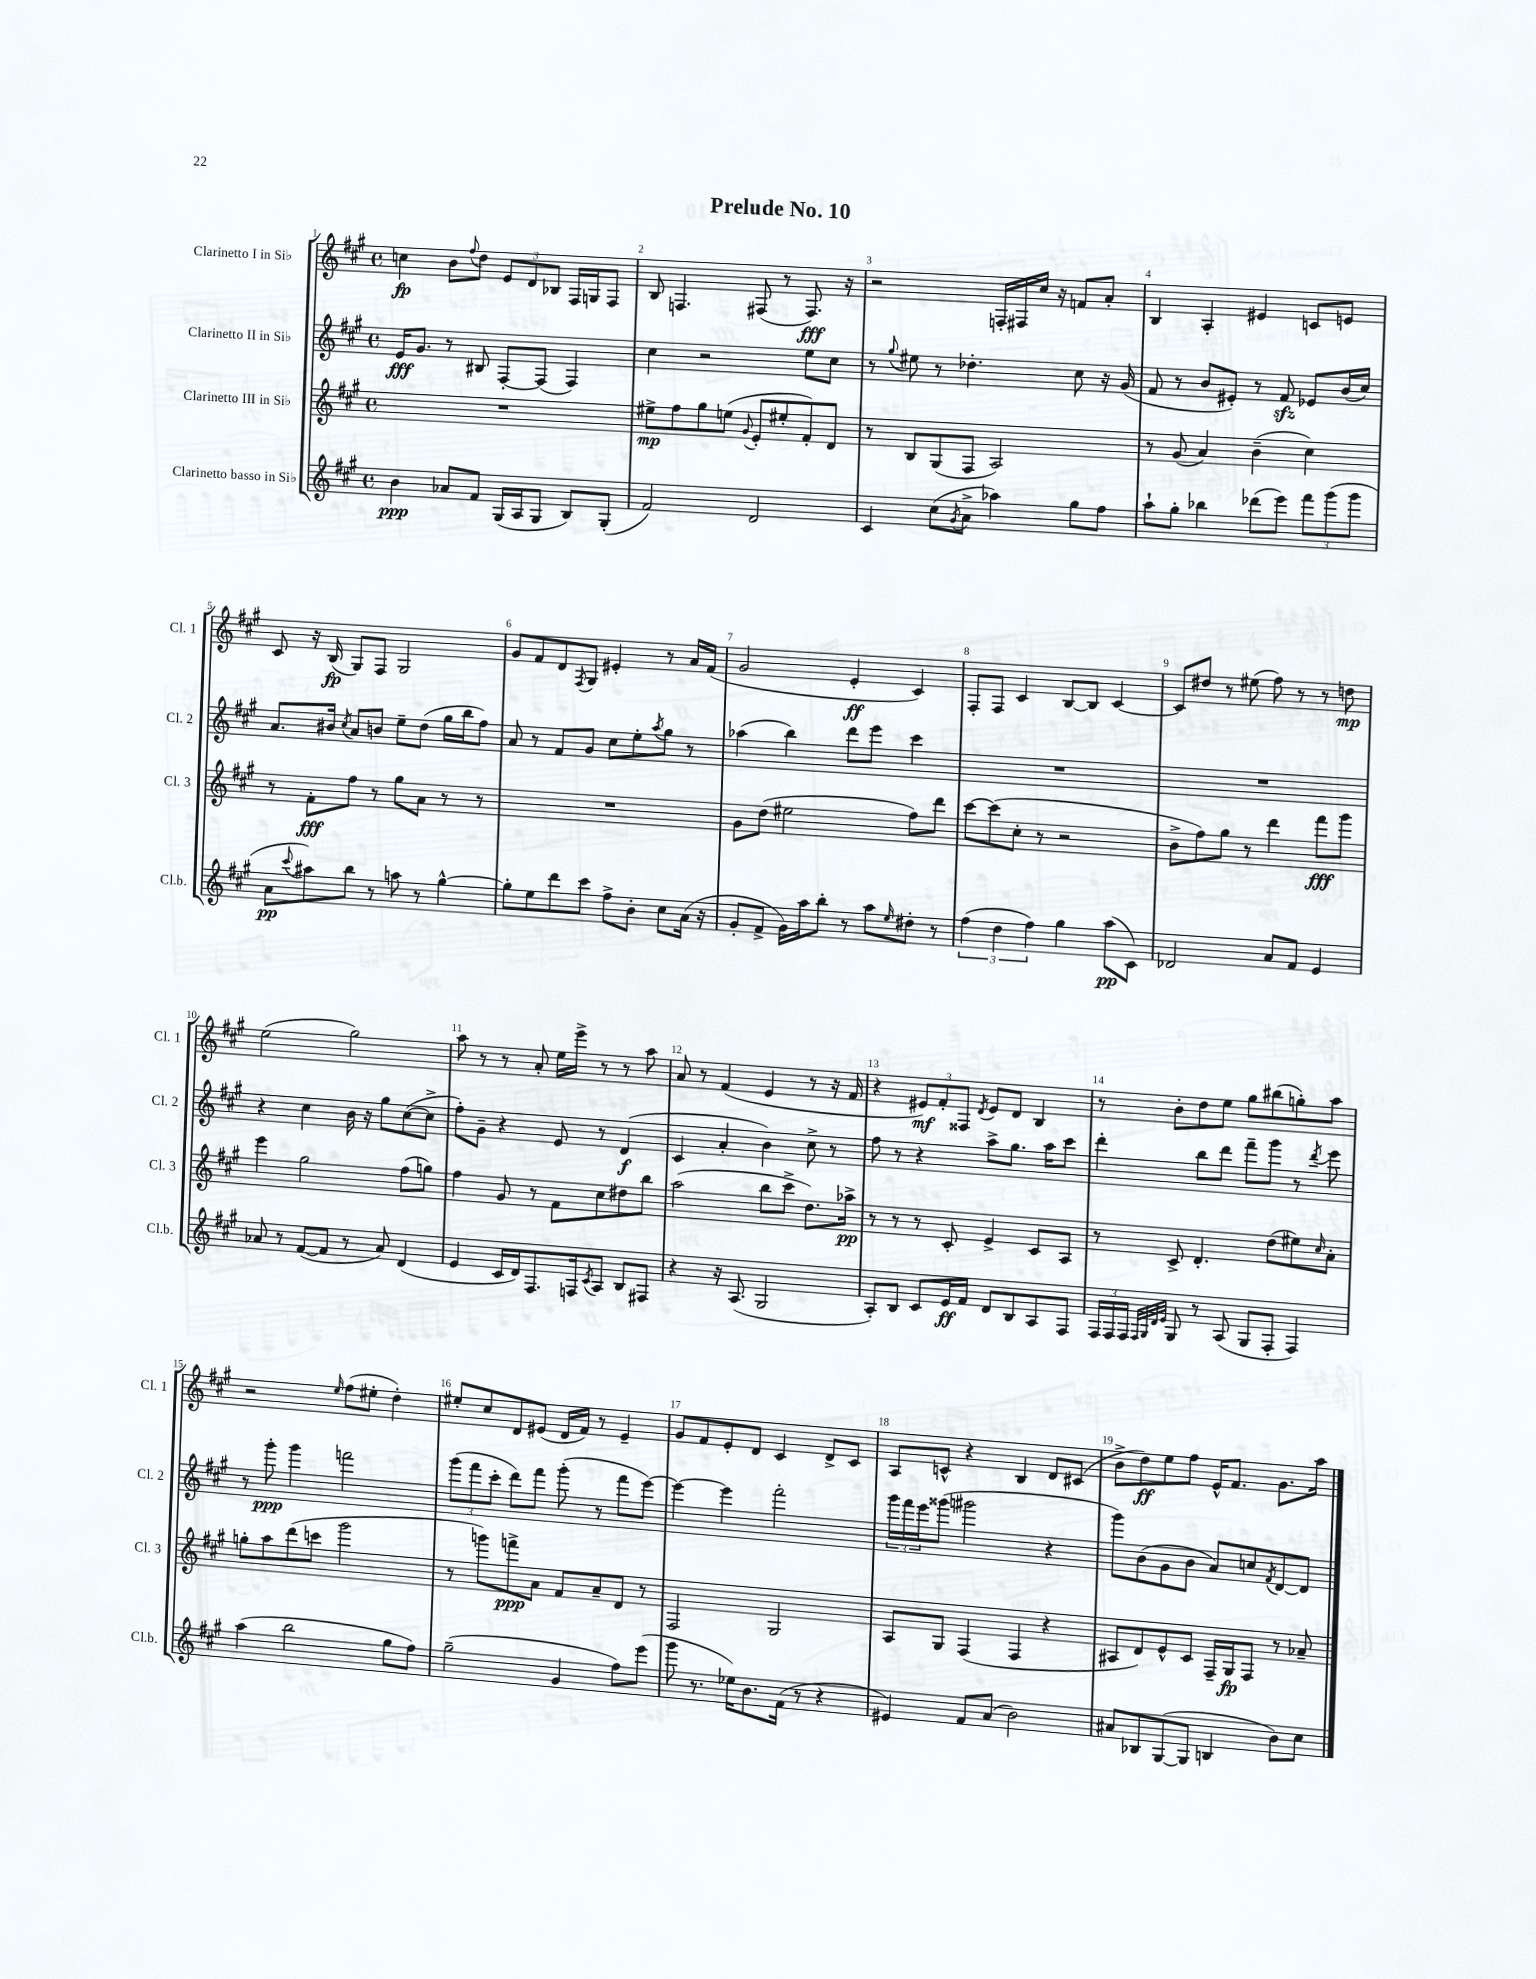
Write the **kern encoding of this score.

**kern	**kern	**kern	**kern
*staff4	*staff3	*staff2	*staff1
*clefG2	*clefG2	*clefG2	*clefG2
*k[f#c#g#]	*k[f#c#g#]	*k[f#c#g#]	*k[f#c#g#]
*M4/4	*M4/4	*M4/4	*M4/4
*met(c)	*met(c)	*met(c)	*met(c)
4b	1r	16e	4cc
.	.	8.g#	.
8a-	.	8r	8b
.	.	.	8qqff#
8f#	.	8B#	8dd
(16G#	.	[8F#'	12e
16A	.	.	.
.	.	.	12d
8G#	.	(8F#]	.
.	.	.	12B-
8B)	.	4F#)	16F#
.	.	.	16G
(8G#'	.	.	8F#
=	=	=	=
2f#)	8ee#^	4cc#	8B
.	8ff#	.	4.F
.	8gg#	2r	.
.	(8ee	.	.
.	8qqg#	.	.
2d	8e'	.	(8F#
.	8ee#'	.	8r
.	8f#')	8ee	8.F#)
.	8d	8cc#	.
.	.	.	16r
=	=	=	=
4c#	8r	8r	2r
.	.	8qqgg#	.
.	8B	8ee#	.
(8cc#	(8G#	8r	.
8qg#	.	.	.
8a^	8F#	4.dd-'	.
4aa-)	2A)	.	16F'
.	.	.	16F#
.	.	.	16cc#
.	.	.	16r
8gg#	.	8cc#	8f
8ff#	.	16r	8a'
.	.	(16g#	.
=	=	=	=
8aa`	8r	8f#	4B
8gg#'	(8g#	8r	.
4bb-	4a)	8b	4A'
.	.	8e#')	.
(8ddd-	(4b~	8r	4e#
8eee)	.	8f#	.
12fff#	4cc#)	8e-	8c
(12ggg#	.	.	.
.	.	(16b	8e
12ggg#	.	.	.
.	.	16cc#)	.
=	=	=	=
8a	8r	8.a	8c#
8qqccc#	.	.	.
8aa#)	8f#'	.	16r
.	.	16b#	(16B
.	.	8qcc#	.
8bb	8ff#	8a	8G#)
8r	8r	8b	8F#
8aa	8gg#	8ee~	2G#
8r	8a	(8dd	.
[4gg#^^	8r	16gg#	.
.	.	16bb	.
.	8r	8ff#)	.
=	=	=	=
8gg#']	1r	8a	8g#
8ee	.	8r	8f#
8ddd	.	8f#	8d
.	.	.	8qF#
8ccc#	.	8g#	8G#
8ff#^	.	8cc#	4e#'
8b'	.	8ee'	.
.	.	8qaa	.
8cc#	.	8gg#	8r
(16a	.	8r	16a
16r	.	.	(16f#
=	=	=	=
8g#'	8g#	(4aa-	2g#
8f#^	(8dd	.	.
16g#)	2ee#	4bb)	.
16aa	.	.	.
8bb'	.	.	.
8r	.	8ddd	4e'
8aa	.	8eee	.
16qqee	.	.	.
8dd#'	8ff#)	4ccc#	4c#)
8r	8ddd	.	.
=	=	=	=
(6ff#	[8ccc#	1r	8F#'
.	(8ccc#]	.	8F#
6dd	.	.	.
.	8cc#'	.	4c#
6ff#)	.	.	.
.	8r	.	.
4gg#	2r	.	[8B
.	.	.	8B]
(8aa	.	.	[4c#
8c#)	.	.	.
=	=	=	=
2d-	8b^	1r	8c#]
.	8ff#)	.	8dd#
.	8gg#	.	8r
.	8r	.	(8ee#
8a	4ddd	.	8ff#)
8f#	.	.	8r
4e	8fff#	.	8r
.	8ggg#	.	8dd
=	=	=	=
8a-	4eee	4r	(2ee
8r	.	.	.
([8f#	2gg#	4cc#	.
8f#]	.	.	.
8r	.	16b	2gg#)
.	.	16r	.
8a-)	.	8gg#	.
(4d	(8ff#	([8cc#	.
.	8gg)	8cc#^]	.
=	=	=	=
4e	4ff#	8ff#')	8aa
.	.	8g#~	8r
16c#	8g#	4r	8r
16d)	.	.	.
8.F#	8r	.	8a'
.	8f#	8e	16ee
16F	.	.	16eee^
8qc#	.	.	.
8A	8cc#	8r	8r
8B	8dd#	(4d	8r
8F#	8bb	.	8aa
=	=	=	=
4r	(2aa	4c#	8a
.	.	.	8r
16r	.	4a'	(4f#
(8.A	.	.	.
2G#	8bb	4b)	4e
.	8ccc#^	.	.
.	8.dd)	8cc#^	8r
.	.	8r	16r
.	16aa-^	.	16f#
=	=	=	=
8A')	8r	8ff#	4r
8B	8r	8r	.
8c#	8r	4r	12e#)
.	.	.	12f#'
16e	8c#'	.	.
.	.	.	12F##
16f#	.	.	.
.	.	.	8qd
8d	4e^	8aa^	8e#
8B	.	8.gg#	8d
8A	8c#	.	4B
.	.	16aa	.
8F#	8A	8ccc#	.
=	=	=	=
24F#	8r	4ddd'	8r
24F#	.	.	.
24F#	.	.	.
32qqF#	.	.	.
32qqG#	.	.	.
32qqd	.	.	.
32qqe	.	.	.
8G#	8c#^	.	8b'
8r	4.d'	8bb	8dd
(8A	.	8ddd	8ee
8G#	.	8fff#~	8gg#
8F#'	(8dd	8ggg#	(8bb#
4F#)	8ee#)	8r	8gg')
.	16qqcc#	8qddd	.
.	8a'	8eee	8aa
=	=	=	=
(4aa	8gg'	8r	2r
.	8aa	8ggg#'	.
2bb	(8ddd	4ggg#	.
.	8ccc	.	.
.	.	.	16qqee
.	2ggg#	2fff	(8ff#
.	.	.	8ee#'
8gg#	.	.	4dd')
8ff#)	.	.	.
=	=	=	=
(2gg#~	8r	(12ggg#	8ee#'
.	.	12fff#	.
.	8ggg)	.	8cc#
.	.	12ccc#'	.
.	8fff^	8ddd)	8d
.	8a	8fff#	(8e#
4g#	8f#	(8ggg#'	16d
.	.	.	16f#)
.	8a~	8r	8r
8ff#)	8d	8fff#	4e#~
(8eee	8r	[8eee)	.
=	=	=	=
8ggg#	2F#	4eee_	8g#
8.r	.	.	8f#
.	.	4eee]	8e'
16ee-)	.	.	.
8.b	.	.	8d
.	2G#	2fff#'	4c#
(16f#	.	.	.
8r	.	.	.
4r	.	.	8d^
.	.	.	8c#
=	=	=	=
4e#)	8A	24ggg#	8A
.	.	24fff#	.
.	.	24eee	.
.	8G#	(8ggg##	8c^^
8f#	(4F#	2ggg#	4r
(8a	.	.	.
2b)	4F#	.	4B
.	4r	4r	8d
.	.	.	(8c#
=	=	=	=
8a#	8A#	8ggg#)	8b^
8B-	8d)	(8b	8dd)
([8G#	8e^^	8g#	8ee
8G#]	8c#	8b	8ff#
4B	16F#~	8a)	16e^^
.	16G#	.	8.f#
.	8F#	8cc	.
.	.	8qf#	.
8b)	8r	[8d	8.g#
8cc#	8a-~	8d]	.
.	.	.	16aa
==	==	==	==
*-	*-	*-	*-
